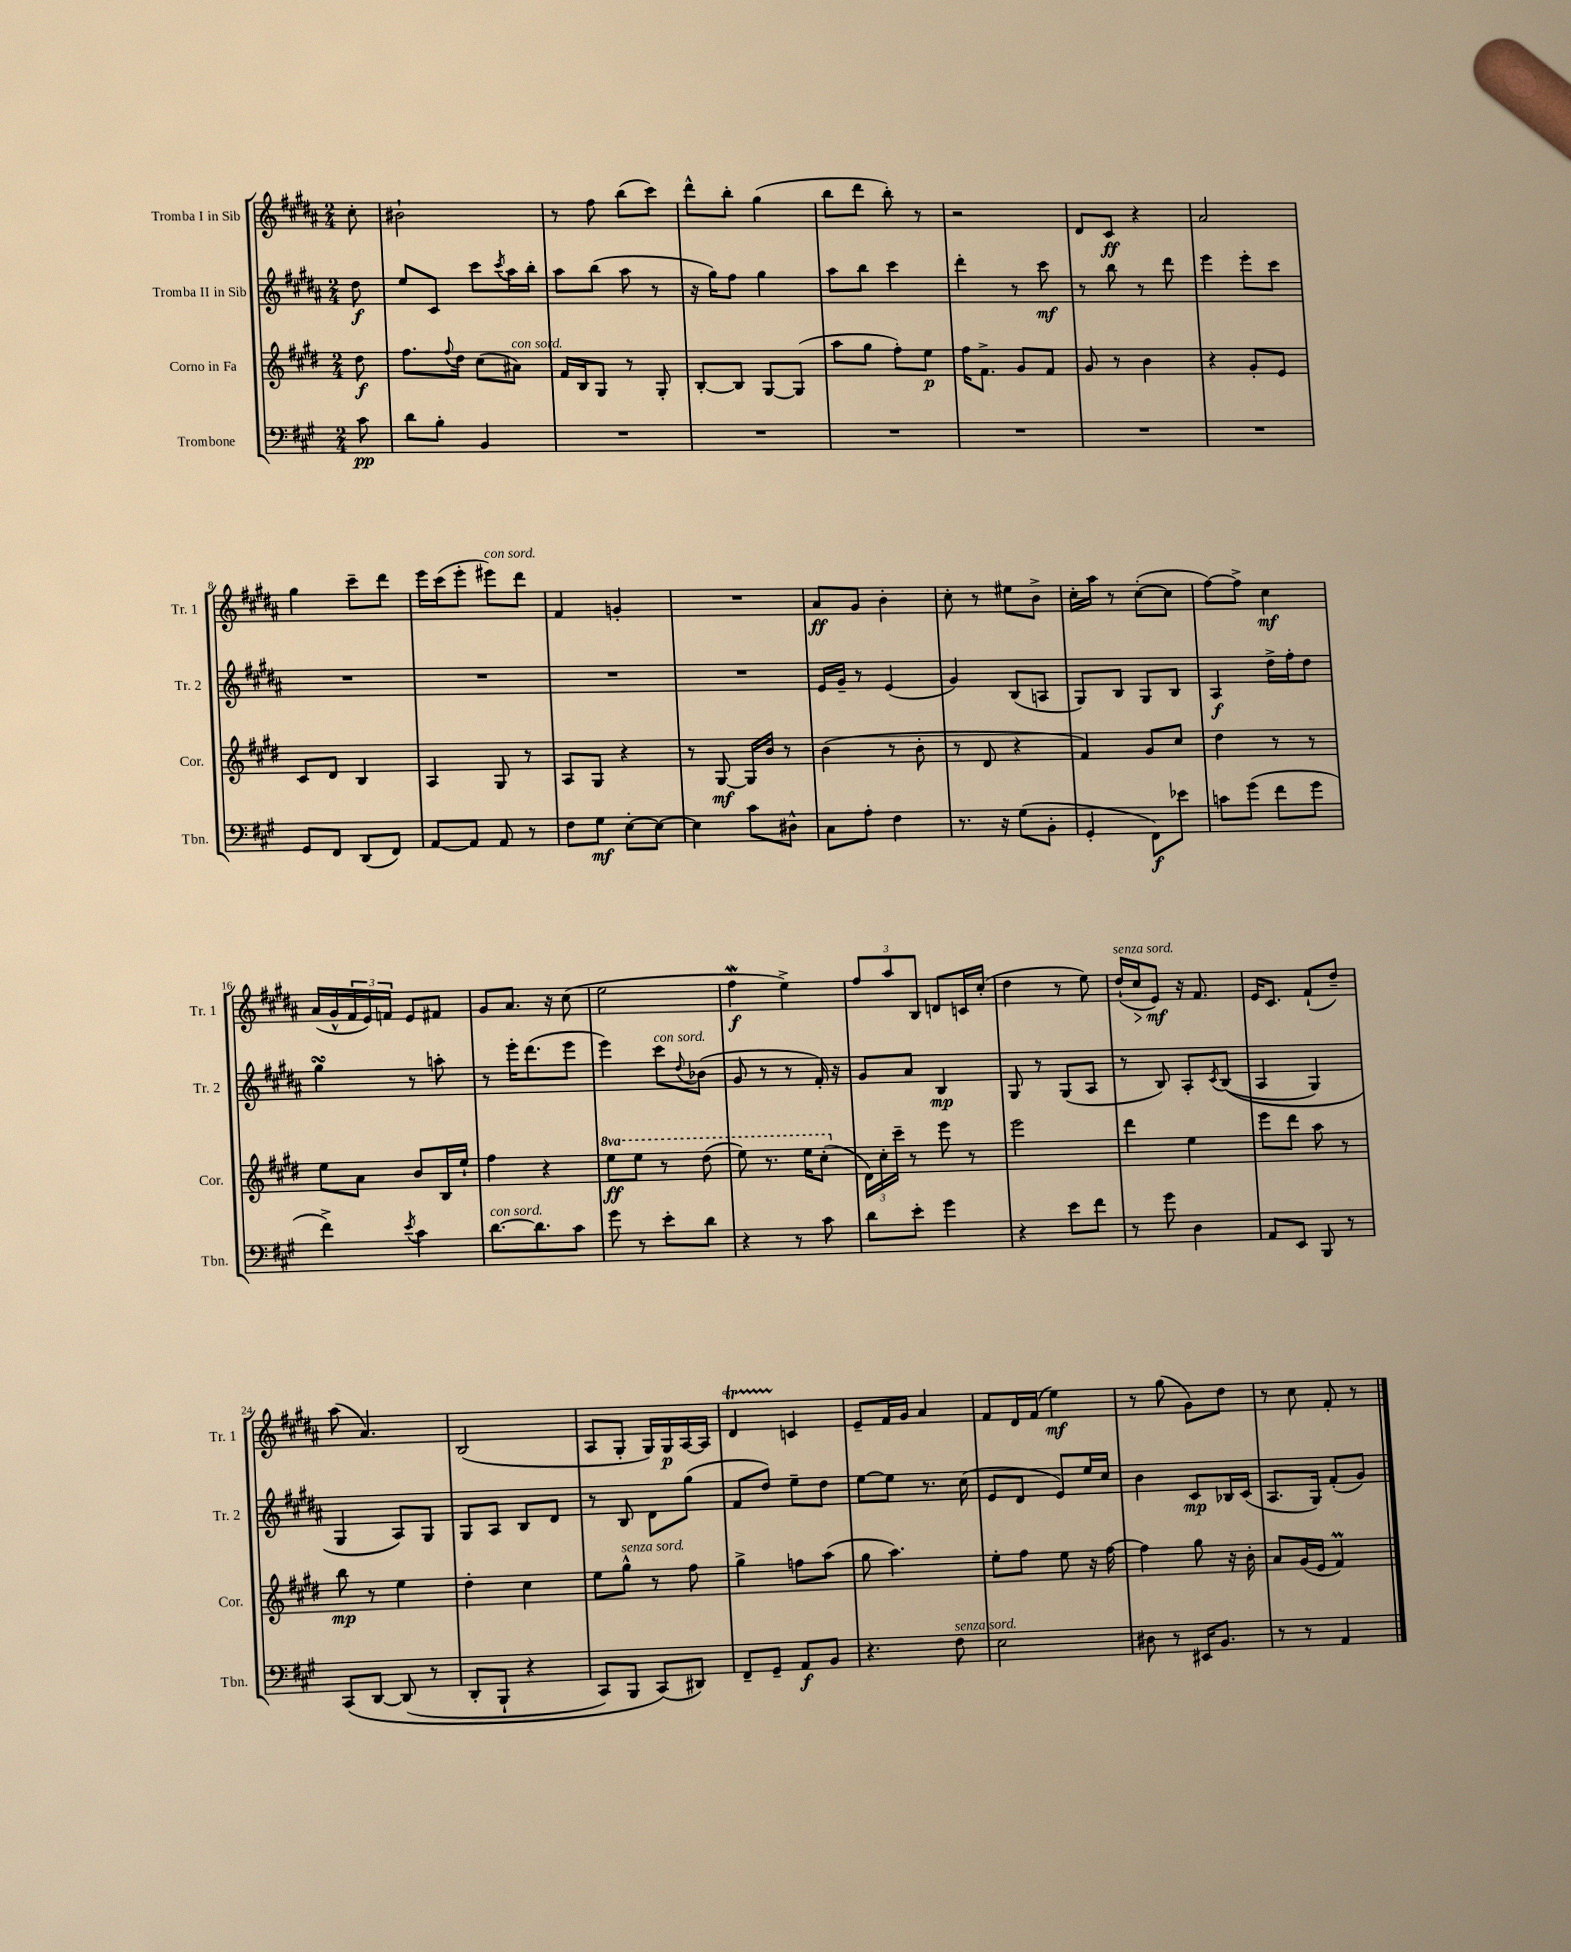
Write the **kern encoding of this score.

**kern	**kern	**kern	**kern
*staff4	*staff3	*staff2	*staff1
*clefF4	*clefG2	*clefG2	*clefG2
*k[f#c#g#]	*k[f#c#g#d#]	*k[f#c#g#d#a#]	*k[f#c#g#d#a#]
*M2/4	*M2/4	*M2/4	*M2/4
8c#\	8dd#\	8dd#\	8cc#'\
=	=	=	=
8d\L	8.ff#\L	8ee/L	2b#`\
8B'\J	.	8c#/J	.
.	8qqff#/	.	.
.	16dd#\Jk	.	.
4BB/	(8cc#\L	8ccc#\L	.
.	.	8qccc#/	.
.	8a#\J)	16aa#\L	.
.	.	16bb'\JJ	.
=	=	=	=
2r	16f#/LL	8aa#\L	8r
.	16B/J	.	.
.	8G#/J	(8bb\J	8ff#\
.	8r	8aa#\	(8bb\L
.	8G#'/	8r	8ccc#\J)
=	=	=	=
2r	[8B'/L	16r	8ddd#^^\L
.	.	16gg#\LK)	.
.	8B/]J	8ff#\J	8bb'\J
.	[8G#/L	4gg#\	(4gg#\
.	(8G#/]J	.	.
=	=	=	=
2r	8aa\L	8aa#\L	8bb\L
.	8gg#\J	8bb\J	8ddd#\J
.	8ff#'\L)	4ccc#\	8bb'\)
.	8ee\J	.	8r
=	=	=	=
2r	16ff#\LK	4ddd#'\	2r
.	8.f#^\J	.	.
.	8g#/L	8r	.
.	8f#/J	8ccc#\	.
=	=	=	=
2r	8g#/	8r	8d#/L
.	8r	8bb\	8c#/J
.	4b\	8r	4r
.	.	8ddd#\	.
=	=	=	=
2r	4r	4eee\	2a#/
.	8g#'/L	8eee'\L	.
.	8e/J	8ccc#\J	.
=	=	=	=
8GG#/L	8c#/L	2r	4gg#\
8FF#/J	8d#/J	.	.
(8DD/L	4B/	.	8ccc#~\L
8FF#/J)	.	.	8ddd#\J
=	=	=	=
[8AA/L	4A/	2r	16eee\LL
.	.	.	(16ccc#\J
8AA/]J	.	.	8eee'\J
8AA/	8G#/	.	8eee#\L)
8r	8r	.	8ddd#\J
=	=	=	=
8F#\L	8A/L	2r	4f#/
8G#\J	8G#/J	.	.
[8E'\L	4r	.	4g'/
8E\_J	.	.	.
=	=	=	=
4E\]	8r	2r	2r
.	[8G#/	.	.
8c#\L	16G#/]LL	.	.
.	16b/JJ	.	.
8D#^^\J	8r	.	.
=	=	=	=
8C#\L	(4b\	16e/LL	8a#/L
.	.	16g#~/JJ	.
8A'\J	.	8r	8g#/J
4F#\	8r	(4e/	4b'\
.	8b'\	.	.
=	=	=	=
8.r	8r	4g#/)	8cc#'\
.	8d#/	.	8r
16r	.	.	.
(8G#\L	4r	(8B/L	8ee#\L
8BB'\J	.	8A/J	8b^\J
=	=	=	=
4GG#'/	4f#/)	8G#/L)	16cc#'\LL
.	.	.	16aa#\JJ
.	.	8B/J	8r
8FF#\L)	8g#/L	8G#/L	([8cc#'\L
8e-\J	8cc#/J	8B/J	8cc#\]J
=	=	=	=
8c\L	4dd#\	4A#/	[8ff#\L)
(8g#\J	.	.	8ff#^\]J
8f#\L	8r	16dd#^\LL	4cc#\
.	.	16ff#'\J	.
8g#\J	8r	8dd#\J	.
=	=	=	=
4f#^\)	8ee\L	4gg#\	(16a#/LL
.	.	.	16g#^^/
.	8a\J	.	24f#/
.	.	.	24e/)
.	.	.	24f/JJ
8qe/	.	.	.
4c#\	8b/L	8r	8e/L
.	16B/L	8aa'\	8f#/J
.	16ee`/JJ	.	.
=	=	=	=
[8.d\L	4ff#\	8r	8g#/L
.	.	16eee'\LK	8.a#/J
8.d\]	.	(8.ddd#\	.
.	4r	.	.
.	.	.	16r
8c#\J	.	8eee\J	(8cc#\
=	=	=	=
8g#\	8eee\L	4eee\)	2ee\
8r	8eee\J	.	.
8e'\L	8r	8ccc#\L	.
.	.	8qqdd#/	.
8d\J	(8ddd#\	(8b-\J	.
=	=	=	=
4r	8eee\)	8g#/	4ff#\
.	8.r	8r	.
8r	.	8r	4ee^\)
.	16eee\LK	.	.
8c#\	(8ccc#'\J	16f#'/)	.
.	.	16r	.
=	=	=	=
8d\L	24d#\LL)	8g#/L	12ff#/L
.	24cc#'\	.	.
.	24ccc#~\JJ	.	12aa#/
8e'\J	8r	8a#/J	.
.	.	.	12B/J
4g#\	8eee\	4B/	8d/L
.	8r	.	16c/L
.	.	.	(16cc#'/JJ
=	=	=	=
4r	2eee\	8G#/	4dd#\
.	.	8r	.
8e\L	.	(8G#/L	8r
8f#\J	.	8A#/J	8ee\)
=	=	=	=
8r	4ddd#\	8r	(16dd#`/LL
.	.	.	16cc#/J
8g#\	.	8B/)	8e/J)
4D\	4ee\	8A#'/L	16r
.	.	.	8.f#/
.	.	8qc#/	.
.	.	&((8B/J	.
=	=	=	=
8AA/L	8eee\L	4A#/	16e/LK
.	.	.	8.c#/J
8EE/J	8ddd#\J	.	.
8BBB/	8aa\	4G#/)	(8f#`/L
8r	8r	.	8dd#~/J)
=	=	=	=
&(8CC#/L	8bb\	4G#/	(8aa#\
[8DD/J	8r	.	4.a#/)
(8DD/]	4ee\	8A#/L&)	.
8r	.	8G#/J	.
=	=	=	=
8DD'/L	4dd#'\	8G#/L	(2B/
8BBB`/J	.	8A#/J	.
4r	4cc#\	8B/L	.
.	.	8d#/J	.
=	=	=	=
8CC#/L)	8ee\L	8r	8A#/L
8BBB/J	8gg#^^\J	8B/	8G#'/J
(8CC#/L&)	8r	8d#\L	16G#/LL)
.	.	.	16G#/
8DD#/J)	8ff#\	(8gg#\J	[16A#/
.	.	.	16A#/]JJ
=	=	=	=
8FF#~/L	4gg#^\	8f#/L	4d#/
8GG#~/J	.	8dd#/J)	.
8AA/L	8ff\L	8ee~\L	4c/
8BB/J	(8aa\J	8dd#\J	.
=	=	=	=
4.r	8gg#\	[8ee\L	8e~/L
.	4.aa\)	8ee\]J	16f#/L
.	.	.	16g#/JJ
.	.	8.r	4a#/
8F#\	.	.	.
.	.	(16cc#\	.
=	=	=	=
2E\	8ee'\L	8e/L	8f#/L
.	8ff#\J	8d#/J	16d#/L
.	.	.	(16f#/JJ
.	8ee\	8e/L)	4ee\)
.	16r	16ee/L	.
.	[16ff#\	16cc#/JJ	.
=	=	=	=
8D#\	4ff#\]	4b\	8r
8r	.	.	(8gg#\
16EE#/LK	8gg#\	8c#/L	8g#\L)
8.BB/J	.	.	.
.	16r	16B-/L	8dd#\J
.	16b'\	(16c#/JJ	.
=	=	=	=
8r	8a/L	8.A#/L	8r
8r	(16g#/L	.	8cc#\
.	16e/JJ	16G#/Jk)	.
4AA/	4f#/)	(8f#'/L	8f#'/
.	.	8g#/J)	8r
==	==	==	==
*-	*-	*-	*-
